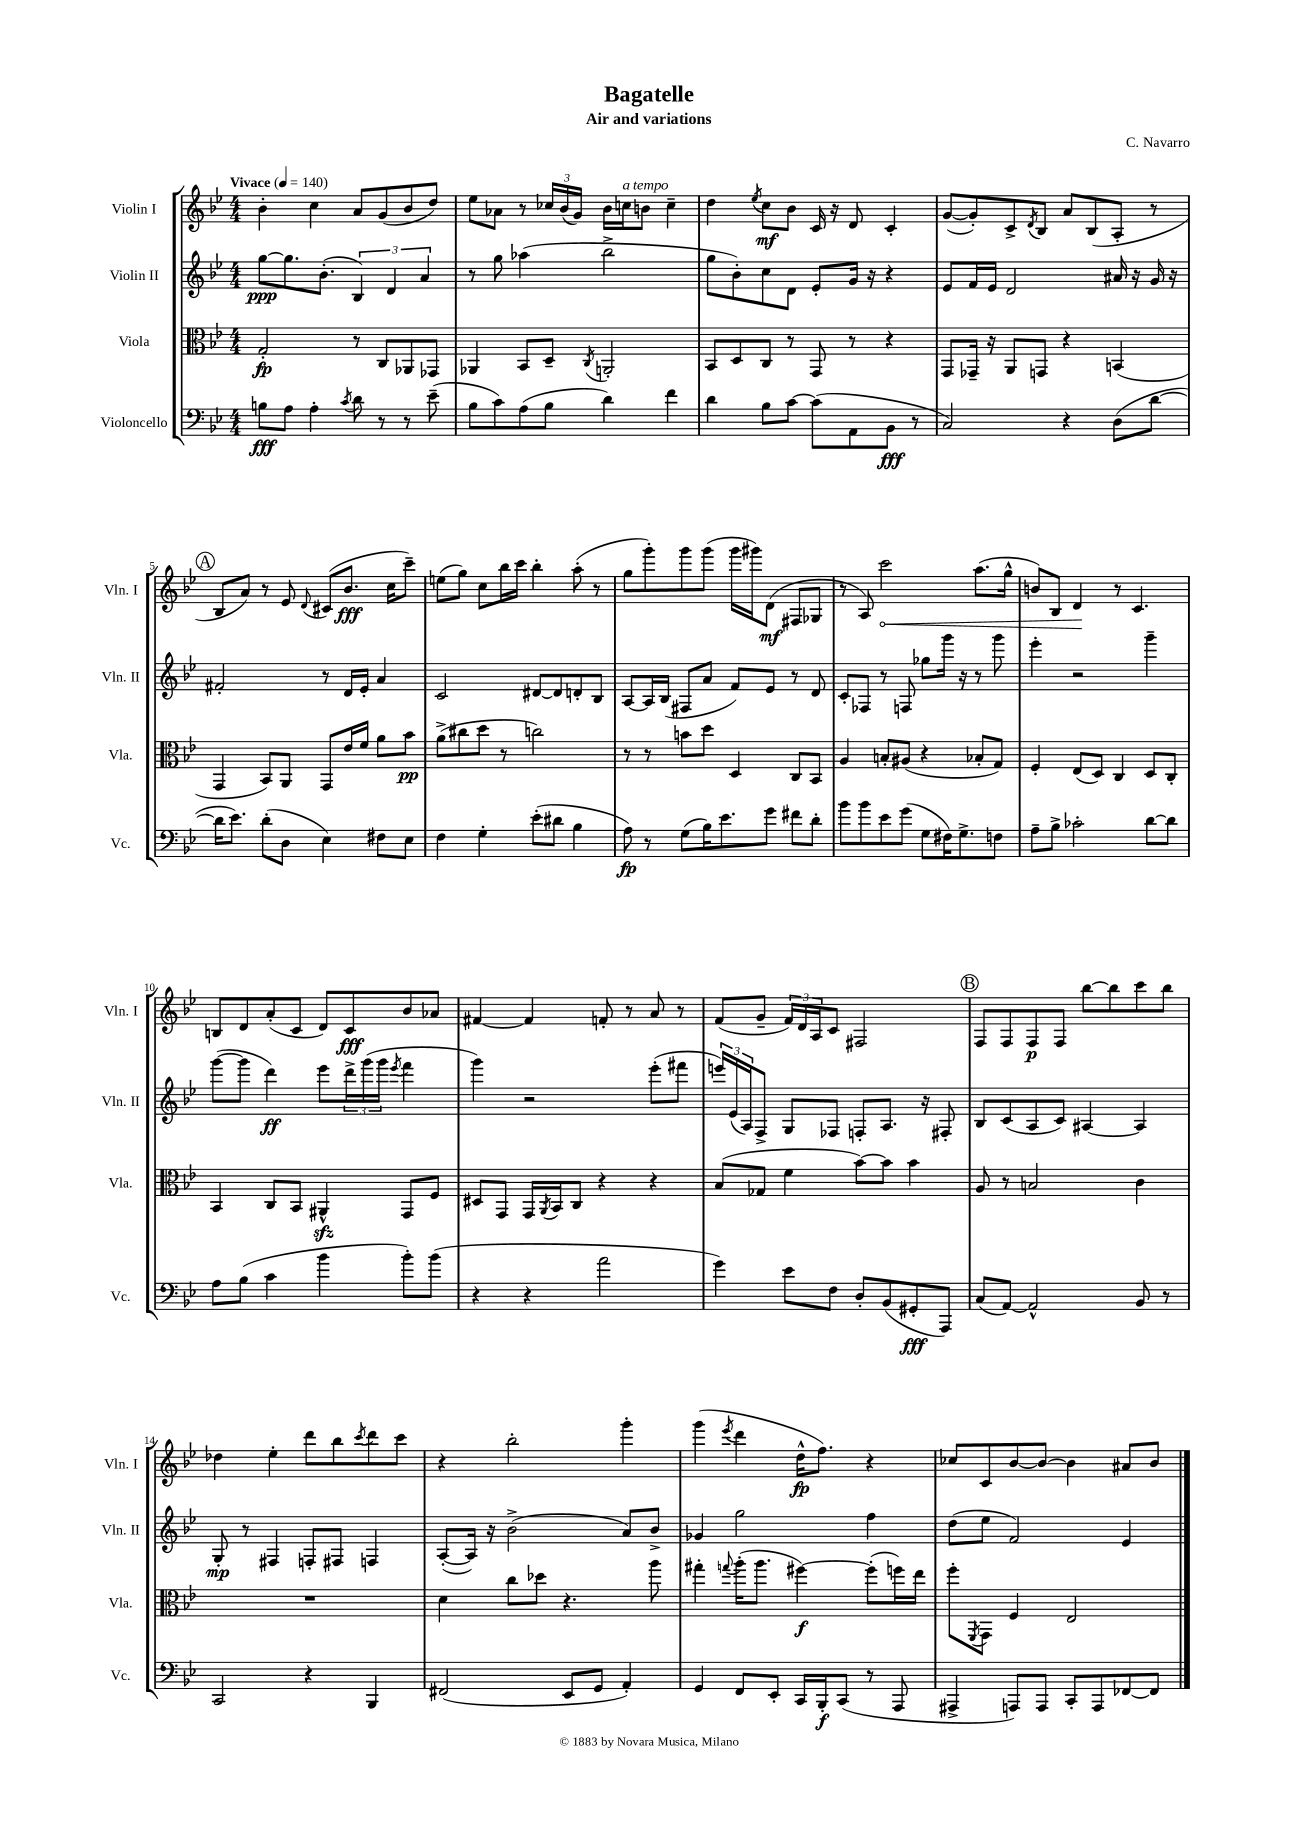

**kern	**kern	**kern	**kern
*staff4	*staff3	*staff2	*staff1
*clefF4	*clefC3	*clefG2	*clefG2
*k[b-e-]	*k[b-e-]	*k[b-e-]	*k[b-e-]
*M4/4	*M4/4	*M4/4	*M4/4
*MM140	*MM140	*MM140	*MM140
8B	2G'	[8gg	4b-'
8A	.	8.gg]	.
4A'	.	.	4cc
.	.	(8.b-'	.
8qc	.	.	.
8d	8r	6B-)	8a
8r	8C	.	(8g
.	.	6d	.
8r	8AA-	.	8b-
.	.	6a	.
(8e-~	8GG-	.	8dd)
=	=	=	=
8B-	4AA-	8r	8ee-
8c)	.	8gg	8a-
(8A	8BB-	(4aa-	8r
8B-	8D~	.	24cc-
.	.	.	(24b-
.	.	.	24g)
.	8qC	.	.
4d)	2AA'	2bb-^	16b-
.	.	.	16cc
.	.	.	8b
4f	.	.	4cc~
=	=	=	=
4d	8BB-	8gg	4dd
.	8D	8b-')	.
.	.	.	8qee-
8B-	8C	8cc	8cc
[8c	8r	8d	8b-
(8c]	8GG	8e-'	16c
.	.	.	16r
8AA	8r	16g	8d
.	.	16r	.
8BB-	4r	4r	4c'
8r	.	.	.
=	=	=	=
2C)	8GG	8e-	([8g
.	16GG-~	16f	8g'])
.	16r	16e-	.
.	8AA	2d	8c^
.	.	.	8qd
.	8GG	.	8B-
4r	4r	.	8a
.	.	.	(8B-
(8D	(4BB	16a#	8A'
.	.	16r	.
[8d	.	16g	8r
.	.	16r	.
=	=	=	=
16d]	4GG	2f#'	8B-
8.e-)	.	.	.
.	.	.	8a)
(8d'	8BB-)	.	8r
8D	8AA	.	8e-
.	.	.	8qqd
4E-)	8GG	8r	(8c#
.	16e-	16d	8.b-
.	16f	16e-'	.
8F#	8a	4a	.
.	.	.	16cc
8E-	8b-	.	8ccc~)
=	=	=	=
4F	(8a^	2c	(8ee
.	8cc#	.	8gg)
4G'	8dd	.	8cc
.	8r	.	16bb-
.	.	.	16ccc
(8e-'	2cc)	[8d#	4bb-'
8d#	.	8d#]	.
4B-	.	8d'	(8aa'
.	.	8B-	8r
=	=	=	=
8A)	8r	[8A	8gg
8r	8r	16A]	8ggg')
.	.	(16B-	.
(8G	8b	8F#	8ggg
16B-)	8dd	8a	(8ggg
8.e-	.	.	.
.	4D	8f)	16ggg
.	.	.	16ggg#)
8g	.	8e-	(8d
8f#	8C	8r	8F#
8d'	8BB-	8d	8G-
=	=	=	=
8b-	4A	8c'	8r
8b-	.	8F-	8A)
8e-	8B'	8r	2ccc
(8g	(8A#	8F	.
8G	4r	8gg-	.
16F#)	.	16ggg	.
8.G^	.	16r	.
.	8B-'	8r	(8.aa
8F	8G)	8ggg	.
.	.	.	16gg^^
=	=	=	=
8A~	4F'	4eee-'	8b)
8B-^	.	.	8B-
2c-'	(8E-	2r	4d
.	8D)	.	.
.	4C	.	8r
.	.	.	4.c
[8d	8D	4ggg~	.
8d]	8C'	.	.
=	=	=	=
8A	4BB-	([8ggg	8B
(8B-	.	8ggg]	8d
4c	8C	4ddd)	(8a'
.	8BB-	.	8c
4b-	4AA#^^	8eee-	8d)
.	.	24ddd^	8c
.	.	(24ggg	.
.	.	24ggg	.
.	.	8qeee-	.
8b-')	8GG	4fff	8b-
(8b-	8F	.	8a-
=	=	=	=
4r	8D#	4ggg)	[4f#
.	8GG	.	.
4r	16GG	2r	4f#]
.	8qAA	.	.
.	16BB-	.	.
.	8C	.	.
2a	4r	.	8f'
.	.	.	8r
.	4r	(8eee-'	8a
.	.	8fff#	8r
=	=	=	=
4g)	(8B-	24eee)	(8f
.	.	(24e-	.
.	.	24A)	.
.	8G-	8F^	8g~
8e-	4f	8G	24f)
.	.	.	24d
.	.	.	24A
8F	.	8F-	8c
8D'	[8b-)	8F'	2F#
(8BB-	8b-]	8.A	.
8GG#'	4b-	.	.
.	.	16r	.
8AAA)	.	8F#'	.
=	=	=	=
(8C	8A	8B-	8F
[8AA)	8r	(8c	8F
2AA^^]	2B	8A	8F
.	.	8c)	8F
.	.	[4A#	[8bb-
.	.	.	8bb-]
8BB-	4c	4A#]	8ccc
8r	.	.	8bb-
=	=	=	=
2CC	1r	8G'	4dd-
.	.	8r	.
.	.	4F#	4ee-'
4r	.	8F'	8ddd
.	.	8F#	8bb-
.	.	.	8qccc
4BBB-	.	4F	8ddd
.	.	.	8ccc
=	=	=	=
(2FF#	4d	([8A'	4r
.	.	16A])	.
.	.	16r	.
.	8cc	(2b-^	2bb-'
.	8dd-	.	.
8EE-	4.r	.	.
8GG	.	.	.
4AA')	.	8a)	4ggg'
.	8aa	8b-^	.
=	=	=	=
4GG	4gg#'	4g-	(4ggg
.	8qqgg	.	8qeee-
8FF	(16aa'	2gg	4ddd
.	8.aa	.	.
8EE-'	.	.	.
16CC	[4ff#)	.	16dd^^
16BBB-'	.	.	8.ff)
(8CC	.	.	.
8r	(8ff#']	4ff	4r
8AAA	16ff)	.	.
.	16ee-	.	.
=	=	=	=
4AAA#^	8ff'	(8dd	8cc-
.	8qFF	.	.
.	8GG	8ee-	8c
8AAA)	4F	2f)	[8b-
8AAA	.	.	8b-_
8CC'	2E-	.	4b-]
8AAA	.	.	.
[8FF-	.	4e-	8a#
8FF-]	.	.	8b-
==	==	==	==
*-	*-	*-	*-
